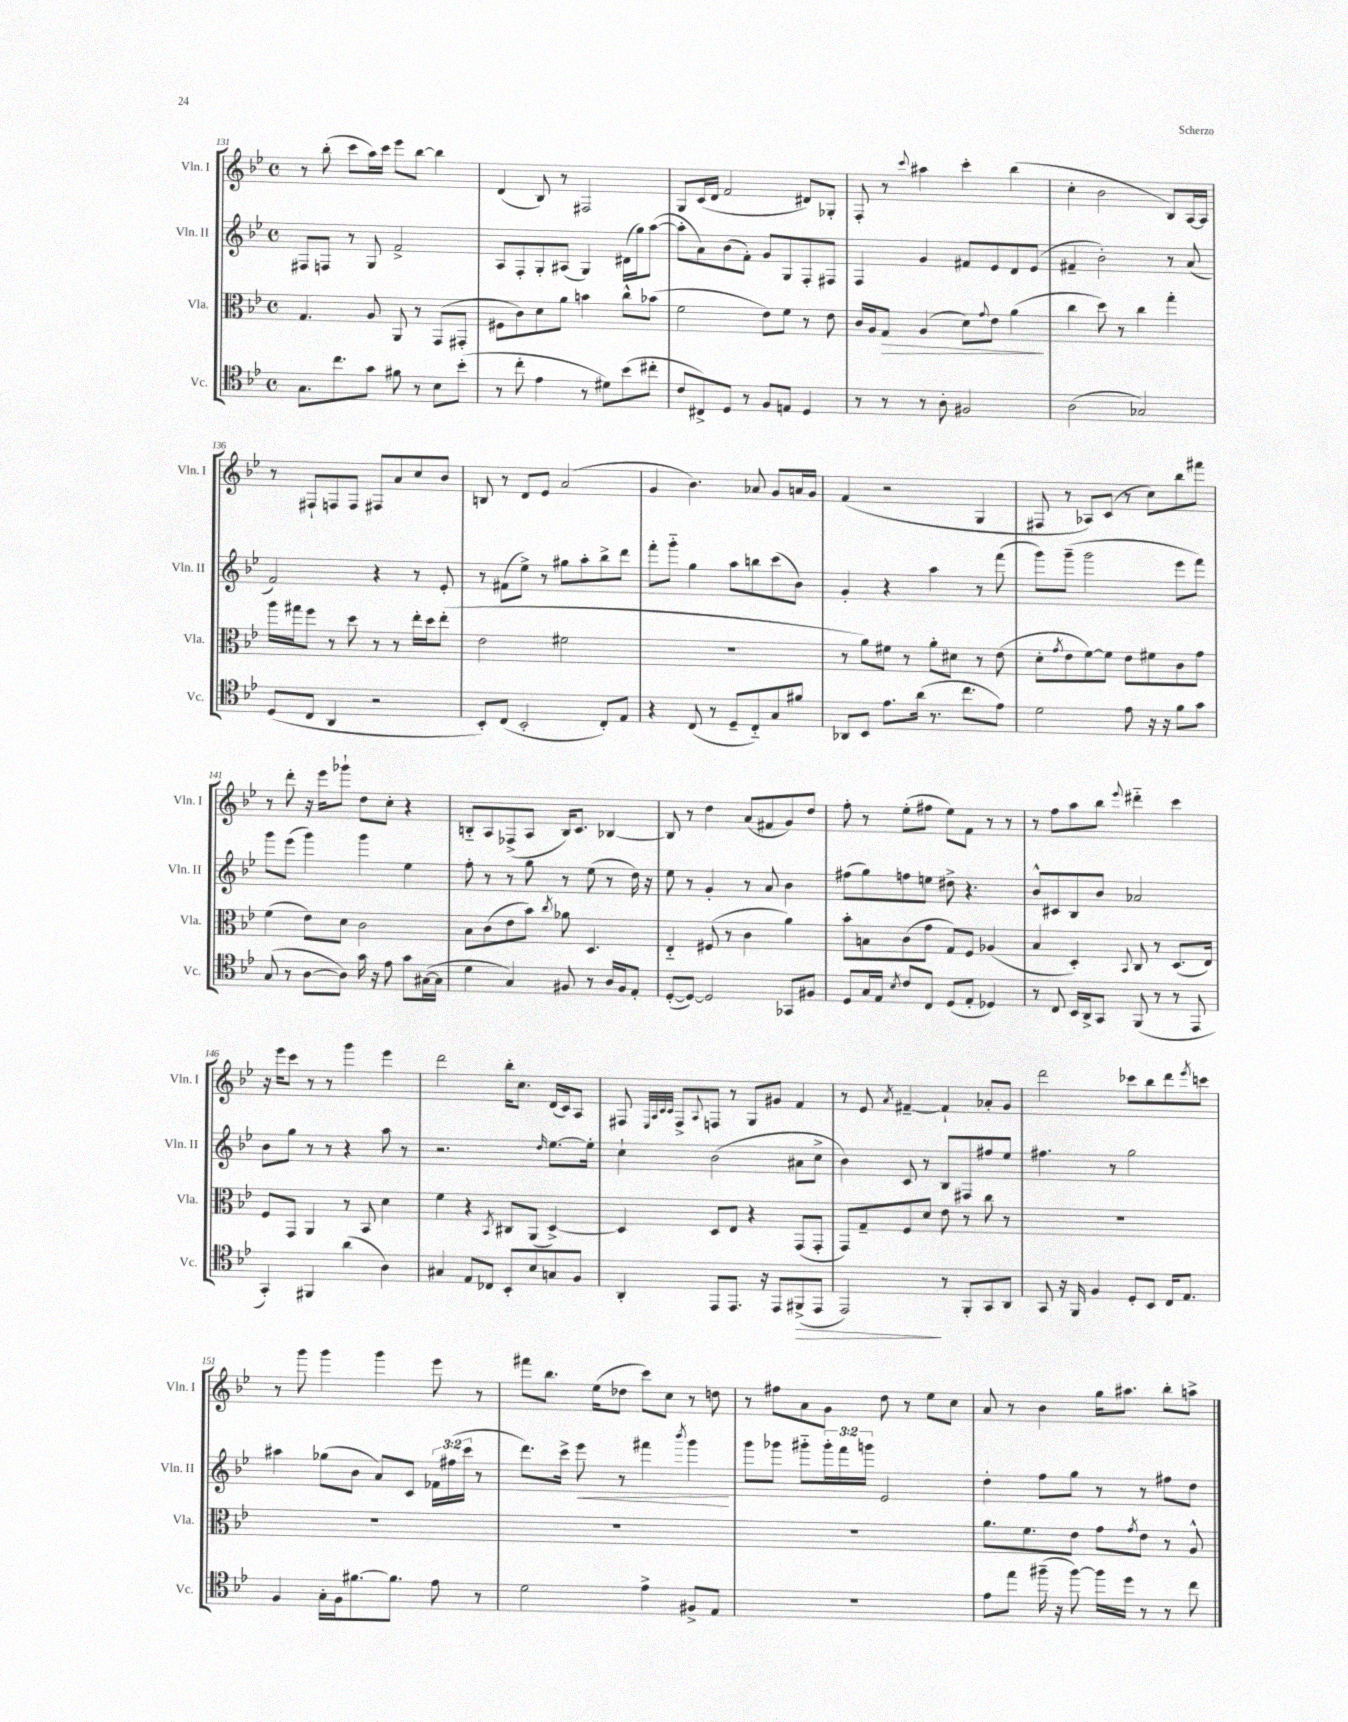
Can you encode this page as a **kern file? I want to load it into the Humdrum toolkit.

**kern	**kern	**kern	**kern
*staff4	*staff3	*staff2	*staff1
*clefC4	*clefC3	*clefG2	*clefG2
*k[b-e-]	*k[b-e-]	*k[b-e-]	*k[b-e-]
*M4/4	*M4/4	*M4/4	*M4/4
*met(c)	*met(c)	*met(c)	*met(c)
8.G\L	4.G/	8F#/L	8r
.	.	8F/J	(8bb-'\
8.cc\	.	.	.
.	.	8r	8ccc\L
8g\J	8A/	8G/	16aa\L)
.	.	.	16ccc\JJ
8f#\	8AA/	2f^/	8eee-\L
8r	8r	.	[8bb-\J
8B-\L	(8GG/L	.	4bb-\]
(8b-'\J	8GG#'/J	.	.
=	=	=	=
8r	8F#\L	8A/L	(4d/
8cc'\	8c\)	8F'/	.
4e-\	8d\	8G'/	8B-/)
.	8a\J	(8A#/J	8r
8r	4b\	4G/)	2F#/
8d#\L)	.	.	.
(8b-\	8cc^^\L	(16d#\LL	.
.	.	16gg\J)	.
8cc#'\J	(8b-\J	([8aa\J	.
=	=	=	=
8c/L	2f\	8aa'\]L	8G/L
8C#^/)	.	8a\)	(16c/L
.	.	.	16d/JJ
8D/J	.	(8b-\	2f/
8r	.	8f'\J)	.
8F/L	8e-\L)	8g/L	.
8E/J	8f\J	8G/	.
4D/	8r	8F'/	8d#/L)
.	8e-\	8F#/J	8G-'/J
=	=	=	=
8r	16c/LL	4F/	8F'/
.	16A/J	.	.
8r	8G/J	.	8r
.	.	.	8qqccc/
8r	(4A/	4g/	4aa#\
8A'\	.	.	.
2F#/	8d\L)	8f#/L	4ccc'\
.	8qqg/	.	.
.	8e-\J	8e-/	.
.	(4a\	8d/	(4bb-\
.	.	(8e-/J	.
=	=	=	=
(2A\	4cc\	4f#~/	4cc'\
.	8dd\)	2b-'\)	2b-\
.	8r	.	.
2G-/)	4cc\	.	.
.	4gg'\	8r	8B-/L)
.	.	(8a/	[16A/L
.	.	.	16A/]JJ
=	=	=	=
(8D/L	16aa\LL	2f/)	8r
.	16gg#\J	.	.
8C/J	8ff\J	.	8F#`/L
4AA/	8r	.	8F/
.	8dd\	.	8F/J
2r	8r	4r	8F#/L
.	8r	.	8a/
.	16ee-'\LL	8r	8cc/
.	16dd\J	.	.
.	(8ee-'\J	8e-'/	8b-/J
=	=	=	=
8BB-'/L)	2e-\	8r	8B/
(8C/J	.	(8f#\L	8r
2BB-'/	.	8ee-^\J)	8d/L
.	.	8r	8e-/J
.	2f#\	8gg#\L	(2a/
.	.	8aa'\	.
8C'/L)	.	8bb-^\	.
8E-/J	.	8ddd\J	.
=	=	=	=
4r	1r	8fff'\L	4g/
.	.	8ggg'~\J	.
(8C/	.	4gg\	4.b-\)
8r	.	.	.
8D~/L	.	8aa\L	.
8C'~/)	.	8bb\	8a-/
8G/	.	(8ccc\	8g/L
8f#/J	.	8b-\J)	16a/L
.	.	.	16g/JJ
=	=	=	=
8AA-/L	8r	4g'/	(4f/
8BB-/J	8a\L)	.	.
8.e-\L	8f#\J	4r	2r
.	8r	.	.
(16a\Jk	.	.	.
8.r	8a'\L	4aa\	.
.	8d#\J	.	.
8.cc\L	.	.	.
.	8r	8r	4G/
8e-\J)	(8e-\	(8fff\	.
=	=	=	=
2d\	8d'\L	8ggg\L)	8F#/
.	8qg/	.	.
.	8e-\	(8ggg~\J	8r
.	[8f\)	2ggg\	8A-/L)
.	8f\]J	.	(8c/J
8e-\	8e-\L	.	8r
16r	8f#\	.	8cc\L)
16r	.	.	.
8f\L	8c\	8eee-\L	8bb-\
8g\J	8g\J	8fff\J)	8fff#\J
=	=	=	=
(8G/	(4f\	8ggg\L	8r
8r	.	(8eee-\J	8ddd'\
[8A\L	8e-\L)	4ggg\)	16r
.	.	.	16eee-\LK
8A\]J)	8d\J	.	8ggg-`\J
16g\	2c\	4ggg\	8dd\L
16r	.	.	.
8e-\	.	.	8cc'\J
8g\L	.	4ee-\	4r
([16G#\L	.	.	.
16G#\]JJ	.	.	.
=	=	=	=
4d\	8B-\L	8ff'\	8B'~/L
.	(8c\	8r	8A/
4G/)	8e-\	8r	(8F-^/
.	8b-\J)	8gg\	8A/J
.	8qcc/	.	.
8F#/	8a-\	8r	16B/LK)
.	.	.	8.c/J
8r	4.D/	(8ee-\	.
16A/LL	.	8r	[4B-/
16F#/J	.	.	.
8E-'/J	.	16dd\)	.
.	.	16r	.
=	=	=	=
([8D'/L	4E-'~/	8ee-\	8B-/]
8D/_J)	.	8r	8r
2D/]	(8F#/	4g'/	4dd\
.	8r	.	.
.	4c\	8r	(8a/L
.	.	8a/	8f#/
8GG-/L	4a\)	4b-\	8g/)
8F#/J	.	.	8dd/J
=	=	=	=
8D/L	8b-'\L	(8ff#\L	8ff'\
16G/L	8B\	8gg\)	8r
16E-/JJ	.	.	.
8qB-/	.	.	.
8c/L	(8c\	8ff\	(8ee-'\L
8C/J	8g\J	8ee\J	8ff#\J
(8D/L	8G/L)	8dd#^\	8ee-\L)
8E-'/J	8F/J	4.r	8f\J
4D-/)	(4A-/	.	8r
.	.	.	8r
=	=	=	=
8r	4B-/	8b-^^/L	8r
8C/	.	8c#/	8ff\L
16BB-/LL	4D'/)	8B-/	8aa\
16AA^/J	.	.	.
8GG/J	.	8b-/J	8bb-\J
.	8qqBB-/	.	8qqeee-/
(8FF/	8C/	2a-/	4ddd#'~\
8r	8r	.	.
8r	(8.D/L	.	4ccc\
8EE-/	.	.	.
.	16E-/Jk)	.	.
=	=	=	=
4GG'/)	8F/L	8b-\L	16r
.	.	.	16eee-\LK
.	8GG/J	8gg\J	8ccc\J
4FF#/	4AA/	8r	8r
.	.	8r	8r
(4a\	8r	4r	4ggg\
.	8BB-/	.	.
4A\)	4d\	8aa\	4eee-\
.	.	8r	.
=	=	=	=
4G#/	4f\	2.r	2ddd\
8E-/L	4r	.	.
8C-/J	.	.	.
.	8qBB-/	.	.
8BB-'/L	8C#/L	.	16bb-'\LK
.	.	.	8.cc\J
8B-/	(8AA/J	.	.
.	.	16qqdd/	.
8G/	[4D^/)	[8.ee-\L	(16d/LL
.	.	.	16c/J)
8F/J	.	.	8A/J
.	.	16ee-'\]Jk	.
=	=	=	=
4AA'/	4D/]	4cc`\	8F#/
.	.	.	32qqE-/LLL
.	.	.	32qqA/
.	.	.	32qqc/
.	.	.	32qqc/JJJ
.	.	.	8F#^/L
.	.	.	8qqA/
8EE-/L	8D/L	(2b-\	8F/J
8.EE-/J	8E-/J	.	8r
.	4r	.	8G/L
16r	.	.	.
8EE-/L	.	.	8g#/J
(8FF#^/	(8GG/L	8a#\L	4f/
8EE-/J	8GG'/J	8cc^\J	.
=	=	=	=
2EE-/)	8GG/L)	4b-\)	8r
.	8G~/	.	8e-/
.	.	.	8qa/
.	8F/	8c/	[4f#~/
.	8d/J	8r	.
8r	8e-\	8B-/L	4f#`/]
8FF'/L	8r	8F#/	.
8GG/	8cc\	8ff#/	8a-'/L
8AA/J	8r	8ee-/J	8g/J
=	=	=	=
8GG/	1r	4.ff#\	2ddd\
16r	.	.	.
16FF/	.	.	.
4F/	.	.	.
.	.	8r	.
8D'/L	.	2gg\	8ccc-\L
8BB-/J	.	.	8bb-\
16C/LK	.	.	8ddd\
8.E-/J	.	.	.
.	.	.	8qeee-/
.	.	.	8ccc\J
=	=	=	=
4F/	1r	4aa#\	8r
.	.	.	8ggg\
16G'\LL	.	(8gg-\L	4ggg\
16F\J	.	.	.
[8.f#\	.	8b-\J	.
.	.	8a/L)	4ggg\
8.f#\]J	.	.	.
.	.	8c/J	.
8e-\	.	24f-\LL	8eee-\
.	.	(24ff#\	.
.	.	24ccc\JJ	.
8r	.	8r	8r
=	=	=	=
2d\	1r	8.ddd\L)	8fff#\L
.	.	.	8.bb-\J
.	.	16ccc^\Jk	.
.	.	8eee-\	.
.	.	.	(16ee-\LK
.	.	8r	8dd-\J
4e-^\	.	4fff#\	8ccc\L)
.	.	.	8cc\J
.	.	8qbbb-/	.
8F#^/L	.	4ggg\	8r
8E-/J	.	.	8dd\
=	=	=	=
1r	1r	8ggg\L	8r
.	.	8ggg-\J	8ff#\L
.	.	8ggg#'~\L	8a\
.	.	24ggg#'\L	8g\J
.	.	24fff\	.
.	.	24ggg\JJ	.
.	.	2e-/	8dd\
.	.	.	8r
.	.	.	8ee-\L
.	.	.	8cc\J
=	=	=	=
8e-\L	8.a\L	4dd'\	8a/
8ee-\J	.	.	8r
.	8.f\	.	.
(16ff#~\	.	8ff\L	4b-\
16r	.	.	.
[8ff#\)	8e-\J	8gg\J	.
16ff#\]LL	8g\L	8r	16gg\LK
16dd\JJ	.	.	8.aa#\J
.	8qg/	.	.
8r	8e-\J	8r	.
8r	8r	8ff#\L	8bb-'\L
8cc\	8A^^/	8dd\J	8aa^\J
==	==	==	==
*-	*-	*-	*-
